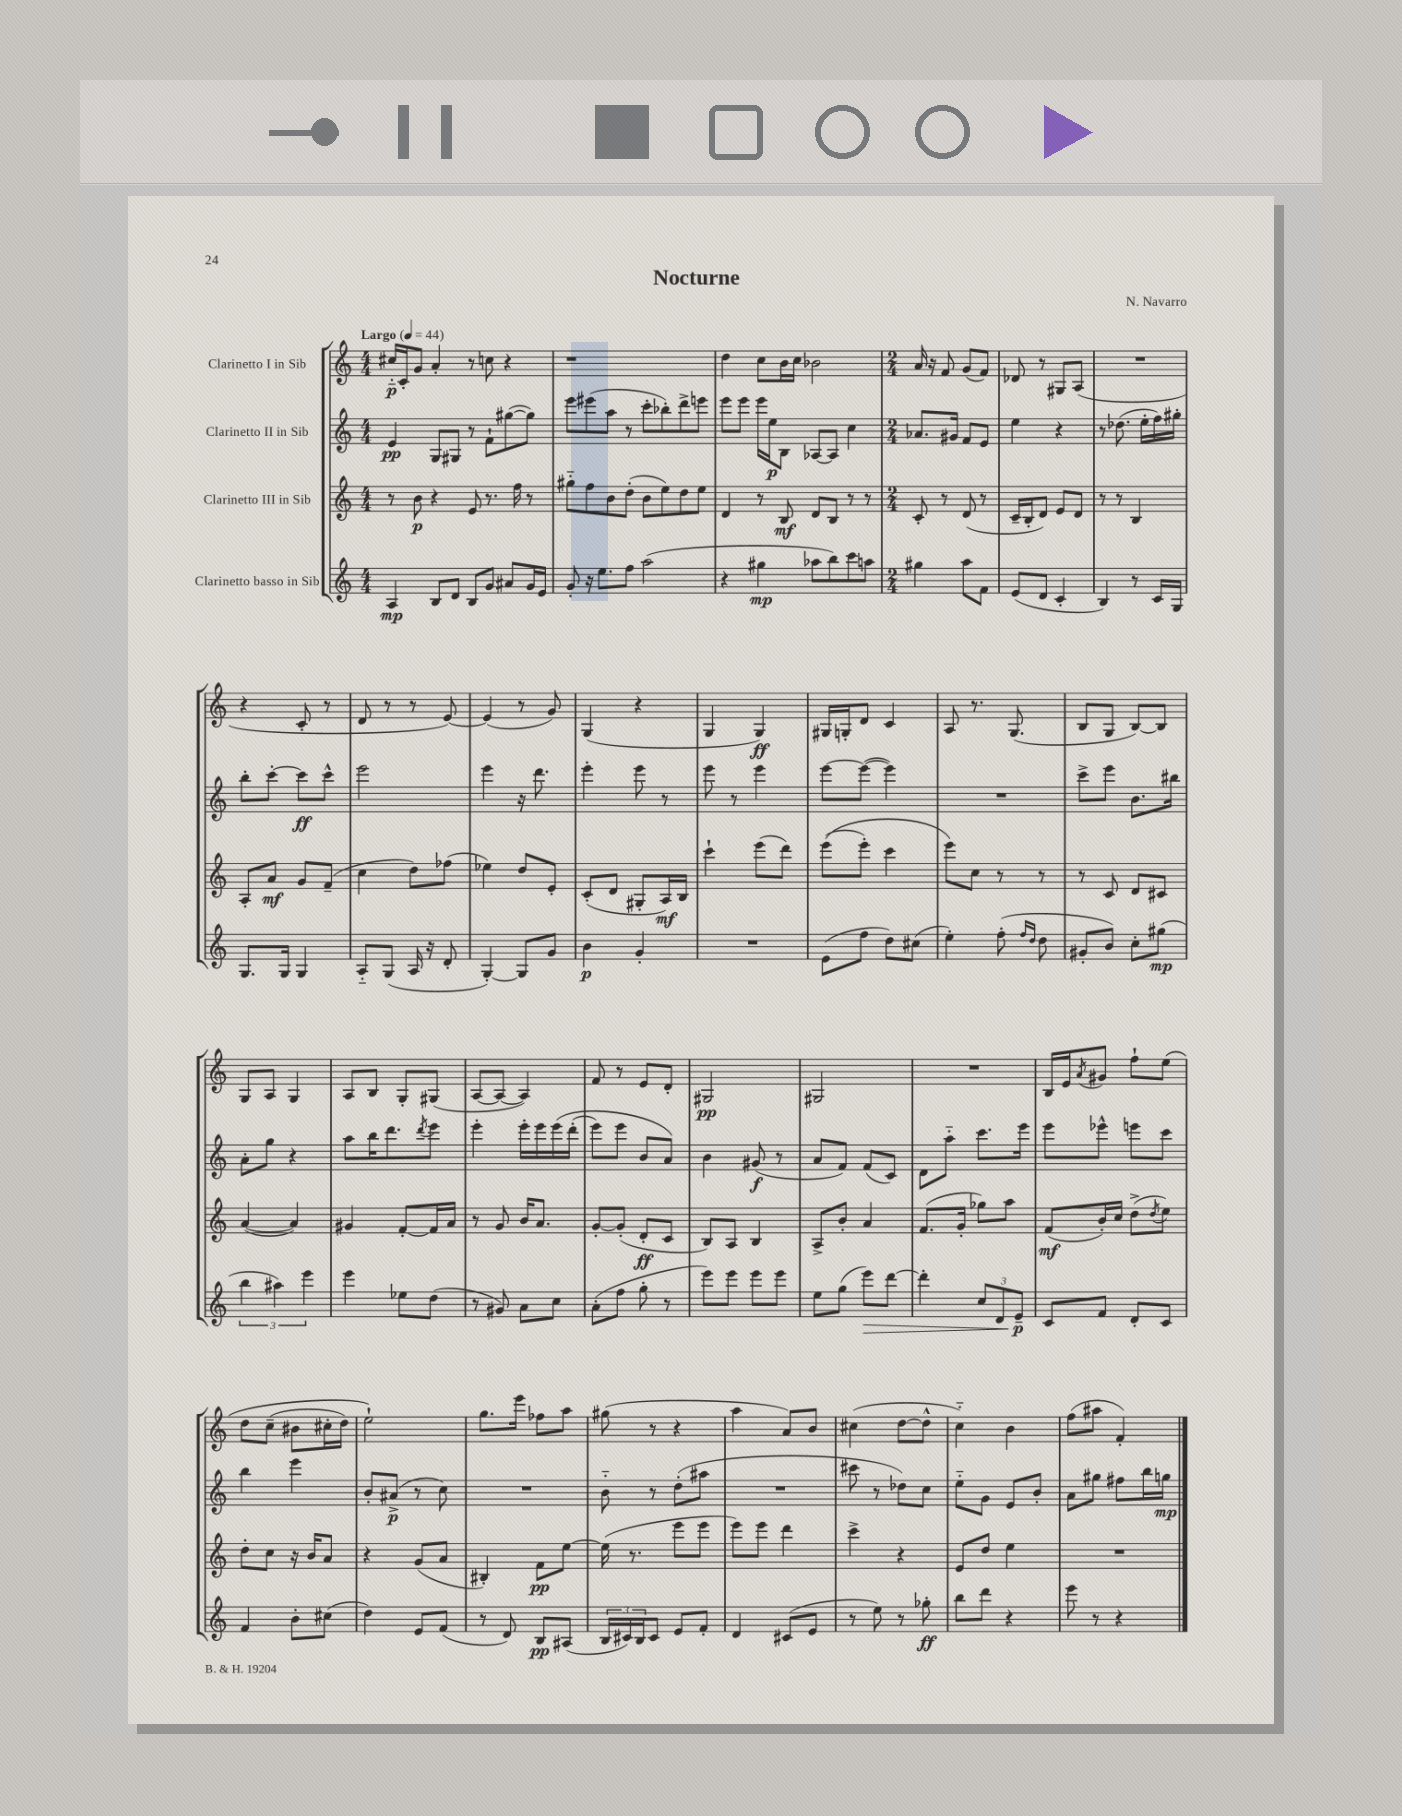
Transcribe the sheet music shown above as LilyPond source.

\header { title = "Nocturne" composer = "N. Navarro" }
<<
\new StaffGroup <<
\new Staff = "s0" \with { instrumentName = "Clarinetto I in Sib" } {
    \clef treble \key c \major \numericTimeSignature \time 4/4 \tempo "Largo" 4 = 44
    cis''16-_\p c'16-. g'8 a'4-. r8 c''8 r4 |
    r1 |
    d''4 c''8 b'16 c''16 bes'2 |
    \numericTimeSignature \time 2/4 a'16 r16 f'8 g'8( f'8) |
    des'8 r8 gis8 a8( |
    R2 |
    r4 c'8-. r8 |
    d'8 r8 r8 e'8~) |
    e'4( r8 g'8) |
    g4( r4 |
    g4 g4\ff) |
    gis16 g16-. d'8 c'4 |
    a8 r8. g8.( |
    b8 g8 b8~) b8 |
    g8 a8 g4 |
    a8 b8 g8-. gis8( |
    a8~ a8~ a4) |
    f'8 r8 e'8 d'8-. |
    gis2\pp |
    gis2 |
    R2 |
    b16 e'16 \acciaccatura { a'8 } gis'8 f''8-! e''8\( |
    d''8 c''8--( bis'8 cis''16-. d''16) |
    e''2-!\) |
    g''8. e'''16 fes''8 a''8 |
    gis''8( r8 r4 |
    a''4 a'8) b'8 |
    cis''4( d''8~ d''8-^ |
    c''4-_) b'4 |
    f''8( ais''8 f'4-.) \bar "|." |
}
\new Staff = "s1" \with { instrumentName = "Clarinetto II in Sib" } {
    \clef treble \key c \major \numericTimeSignature \time 4/4
    e'4\pp g8 gis8 r8 f'8-! gis''8~( gis''8) |
    e'''8 eis'''8( a''8 r8 c'''8-. bes''8-.) d'''8-> e'''8 |
    e'''8 e'''8 e'''16 e''16\p b8 aes8~ aes8 c''4 |
    \numericTimeSignature \time 2/4 aes'8. gis'16 f'8 e'8 |
    e''4 r4 |
    r8 des''8.( e''16-. f''16) gis''16-. |
    b''8-. c'''8~-. c'''8\ff c'''8-^ |
    e'''2 |
    e'''4 r16 d'''8. |
    e'''4-. e'''8 r8 |
    e'''8 r8 e'''4 |
    e'''8~ e'''8~( e'''4) |
    R2 |
    c'''8-> e'''8 b'8. bis''16 |
    a'8-. g''8 r4 |
    a''8 b''16 d'''8. \acciaccatura { d'''8 } e'''8 |
    e'''4-. e'''16-. e'''16 e'''16\( d'''16-.( |
    e'''8) e'''8 b'8 a'8\) |
    b'4 gis'8\f( r8 |
    a'8 f'8) f'8( c'8) |
    d'8 a''8-_ c'''8. e'''16 |
    e'''8 ees'''8-^ e'''8 c'''8 |
    b''4 e'''4 |
    b'8-. ais'8->\p( r8 c''8) |
    R2 |
    b'8-_ r8 d''8-.( ais''8 |
    R2 |
    cis'''8 r8 des''8) c''8 |
    e''8-_ g'8 e'8 b'8-. |
    a'8 gis''8 fis''8 b''16 g''16\mp \bar "|." |
}
\new Staff = "s2" \with { instrumentName = "Clarinetto III in Sib" } {
    \clef treble \key c \major \numericTimeSignature \time 4/4
    r8 b'8\p r4 e'8 r8. f''16 r8 |
    gis''8-_ f''8 b'8 d''8-.( b'8 e''8) d''8 e''8 |
    d'4 r8 b8\mf d'8 b8 r8 r8 |
    \numericTimeSignature \time 2/4 c'8-. r8 d'8( r8 |
    c'16-- b16-. d'8) e'8 d'8 |
    r8 r8 b4 |
    a8-. a'8\mf g'8 f'8--( |
    c''4 d''8) fes''8( |
    ees''4) d''8 e'8-. |
    c'8-.( d'8 gis8-. a16\mf) b16 |
    c'''4-! e'''8( d'''8) |
    e'''8(\( e'''8-.) c'''4 |
    e'''8\) c''8 r8 r8 |
    r8 c'8 d'8 cis'8 |
    a'4~( a'4) |
    gis'4 f'8~-. f'16 a'16 |
    r8 g'8 b'16 a'8. |
    g'8~-. g'8-.( d'8-.\ff c'8 |
    b8) a8 b4 |
    a8-> b'8-. a'4 |
    f'8.( g'16-. ges''8) a''8 |
    f'8\mf( b'16-.) c''16 d''8->( \acciaccatura { d''8 } e''8) |
    d''8-. c''8 r16 b'16 a'8 |
    r4 g'8( a'8 |
    bis4-.) f'8\pp e''8~ |
    e''16( r8. e'''8 e'''8 |
    e'''8) e'''8 d'''4 |
    c'''4-> r4 |
    e'8 d''8 e''4 |
    R2 \bar "|." |
}
\new Staff = "s3" \with { instrumentName = "Clarinetto basso in Sib" } {
    \clef treble \key c \major \numericTimeSignature \time 4/4
    a4\mp b8 d'8 b8 g'8 ais'8 g'16 e'16 |
    g'8-. r16 e''8. f''8 a''2( |
    r4 gis''4\mp aes''8 b''8) c'''8 a''8 |
    \numericTimeSignature \time 2/4 gis''4 a''8 f'8 |
    e'8( d'8 c'4-. |
    b4) r8 c'16 g16 |
    g8. g16 g4 |
    a8-_ g8( a16 r16 d'8-. |
    g4~-.) g8 g'8 |
    b'4\p g'4-. |
    R2 |
    e'8( f''8 d''8) cis''8( |
    e''4-.) f''8-.( \grace { f''16 d''16 } d''8 |
    gis'8-. b'8) c''8-. gis''8\mp( |
    \tuplet 3/2 { b''4 ais''4) e'''4 } |
    e'''4 ees''8 d''8( |
    r8 gis'8) a'8 c''8 |
    a'8-.( f''8 g''8-. r8 |
    e'''8) e'''8 e'''8 e'''8 |
    e''8 g''8( e'''8\>) d'''8~ |
    d'''4-. \tuplet 3/2 { c''8 d'8 e'8--\p\! } |
    c'8 f'8 d'8-. c'8 |
    f'4 b'8-. cis''8( |
    d''4) e'8 f'8( |
    r8 d'8) b8\pp ais8( |
    \tuplet 3/2 { b16 cis'16) b16 } cis'8 e'8 f'8-. |
    d'4 cis'8( e'8 |
    r8 e''8) r8 ges''8-.\ff |
    b''8 d'''8 r4 |
    e'''8 r8 r4 \bar "|." |
}
>>
>>
\layout { \context { \Score \remove "Bar_number_engraver" } }
